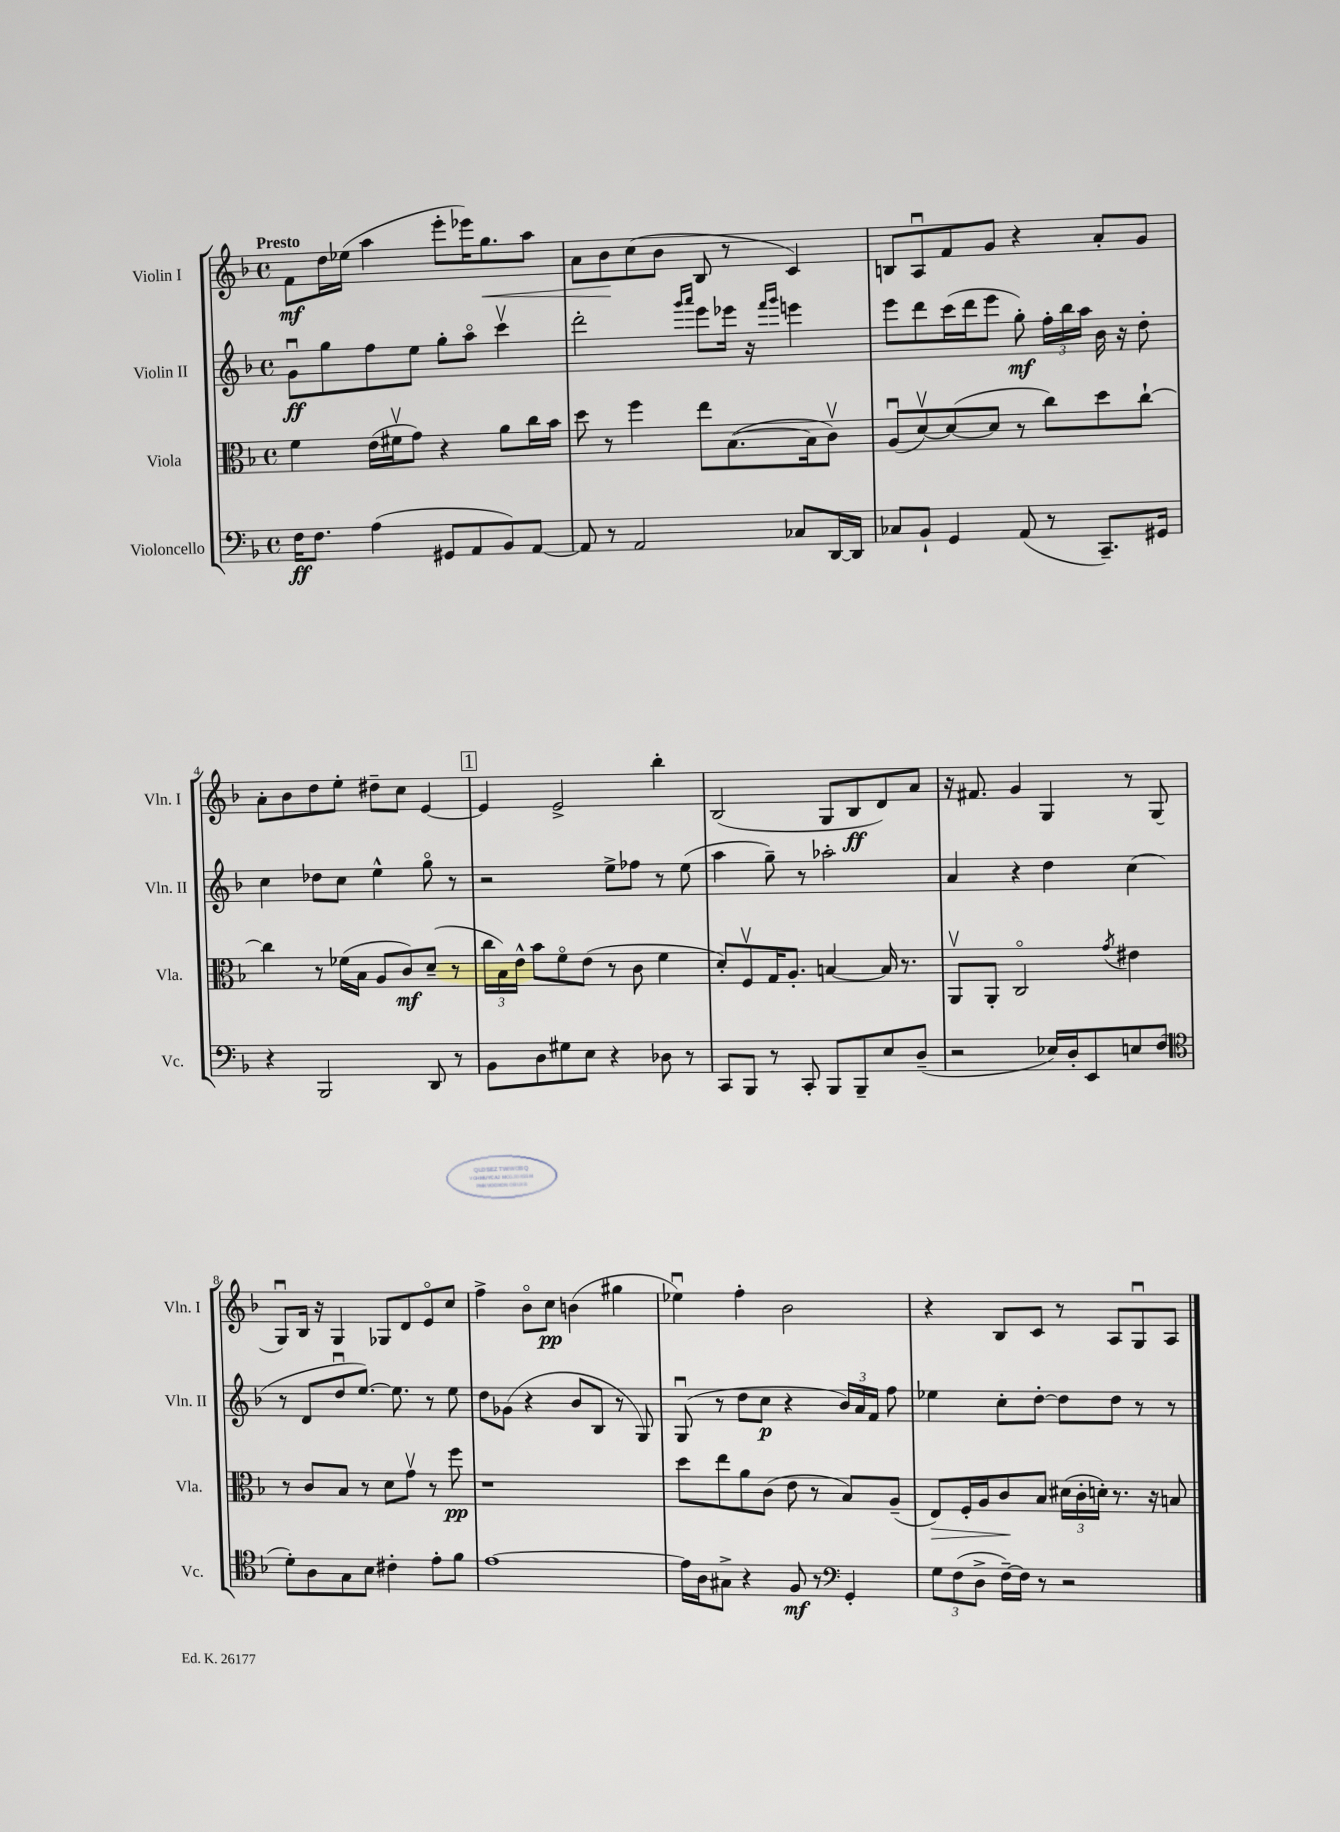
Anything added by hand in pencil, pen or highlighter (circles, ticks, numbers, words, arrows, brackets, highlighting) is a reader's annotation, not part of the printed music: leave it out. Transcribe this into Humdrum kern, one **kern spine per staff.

**kern	**kern	**kern	**kern
*staff4	*staff3	*staff2	*staff1
*clefF4	*clefC3	*clefG2	*clefG2
*k[b-]	*k[b-]	*k[b-]	*k[b-]
*M4/4	*M4/4	*M4/4	*M4/4
*met(c)	*met(c)	*met(c)	*met(c)
16F	4f	8gu	8f
8.F	.	.	.
.	.	8gg	16dd
.	.	.	(16ee-
(4A	(16e	8ff	4aa
.	16f#v	.	.
.	8g)	8ee	.
8GG#	4r	8gg'	8eee'
8AA	.	8aao	16eee-)
.	.	.	8.gg
8BB-)	8a	4cccv	.
[8AA	16cc	.	8aa
.	16b-	.	.
=	=	=	=
8AA]	8dd	2ddd'	8a
8r	8r	.	8b-
2AA	4ff	.	(8cc
.	.	.	8b-
.	.	16qqggg	.
.	.	16qqaaa	.
.	8ee	8eee	8B-
.	([8.B-	16eee-	8r
.	.	16r	.
.	.	16qqfff	.
.	.	16qqggg	.
8C-	.	4eee	4c)
.	16B-]	.	.
[16DD	8cv)	.	.
16DD]	.	.	.
=	=	=	=
8C-	(8Au	8eee	8B
8BB-`	[8dv)	8ddd	8Au
4GG	(8d_	(16ccc	8f
.	.	16ddd	.
.	8d]	8eee	8g
(8AA	8r	8gg')	4r
8r	8cc)	24ff'	.
.	.	24bb-	.
.	.	24aa	.
8.CC~)	8dd	16b-	8a'
.	.	16r	.
.	[8cc`	8dd'	8g
16GG#	.	.	.
=	=	=	=
4r	4cc]	4cc	8a'
.	.	.	8b-
2BBB-	8r	8dd-	8dd
.	(16f-	8cc	8ee'
.	16B-	.	.
.	8A	4ee^^	8dd#~
.	8c)	.	8cc
8DD	(8d~	8ggo	[4e
8r	8r	8r	.
=	=	=	=
8BB-	24cc	2r	4e]
.	24B-)	.	.
.	24e^^	.	.
8D	8b-	.	.
8G#	8fo	.	2e^
8E	(8e	.	.
4r	8r	8ee^	.
.	8c	8ff-	.
8D-	4f	8r	4bb-'
8r	.	(8ee	.
=	=	=	=
8CC	8d')	4aa	(2B-
8BBB-	8Fv	.	.
8r	16G	8gg~)	.
.	8.A'	.	.
8CC'	.	8r	.
8BBB-	[4B	2aa-'	8G
8BBB-~	.	.	8B-
8E	16B]	.	8d)
.	8.r	.	.
(8D~	.	.	8a
=	=	=	=
2r	8AAv	4a	16r
.	.	.	8.f#
.	8AA'	.	.
.	2Co	4r	4g
16E-)	.	4dd	4G
16D'	.	.	.
8EE	.	.	.
.	8qg	.	.
8E	4e#	(4cc	8r
(8F	.	.	(8G
=	=	=	=
*clefC4	*	*	*
8d')	8r	8r	8Gu)
8A	8c	8d	16B-
.	.	.	16r
8G	8B-	8ddu	4G
8B-	8r	[8.ee)	.
4c#'	8d	.	8G-
.	.	8.ee]	.
.	8gv	.	8d
8e'	8r	8r	8eo
8f	8ff	8ee	8cc
=	=	=	=
[1e	1r	8dd	4ff^
.	.	(8g-	.
.	.	4r	8b-o
.	.	.	8cc
.	.	8b-	(4b
.	.	8B-	.
.	.	8r	4gg#
.	.	8G)	.
=	=	=	=
16e]	8dd	(8Gu	4ee-u)
16A	.	.	.
8G#^	8ee	8r	.
4r	8a	8dd	4ff'
.	(8c	8cc	.
8F	8e	4r	2b-
8r	8r	.	.
*clefF4	*	*	*
4GG'	8B-)	24b-)	.
.	.	24a	.
.	.	24f	.
.	(8A~	8ff	.
=	=	=	=
12G	8E)	4ee-	4r
(12F	.	.	.
.	16F'	.	.
12D^	.	.	.
.	16A	.	.
[16F~)	8c	8cc'	8B-
16F]	.	.	.
8r	8B-	[8dd'	8c
2r	(24d#	8dd]	8r
.	24c'	.	.
.	24d')	.	.
.	8.r	8dd	8A
.	.	8r	8Gu
.	16r	.	.
.	8B	8r	8A
==	==	==	==
*-	*-	*-	*-
